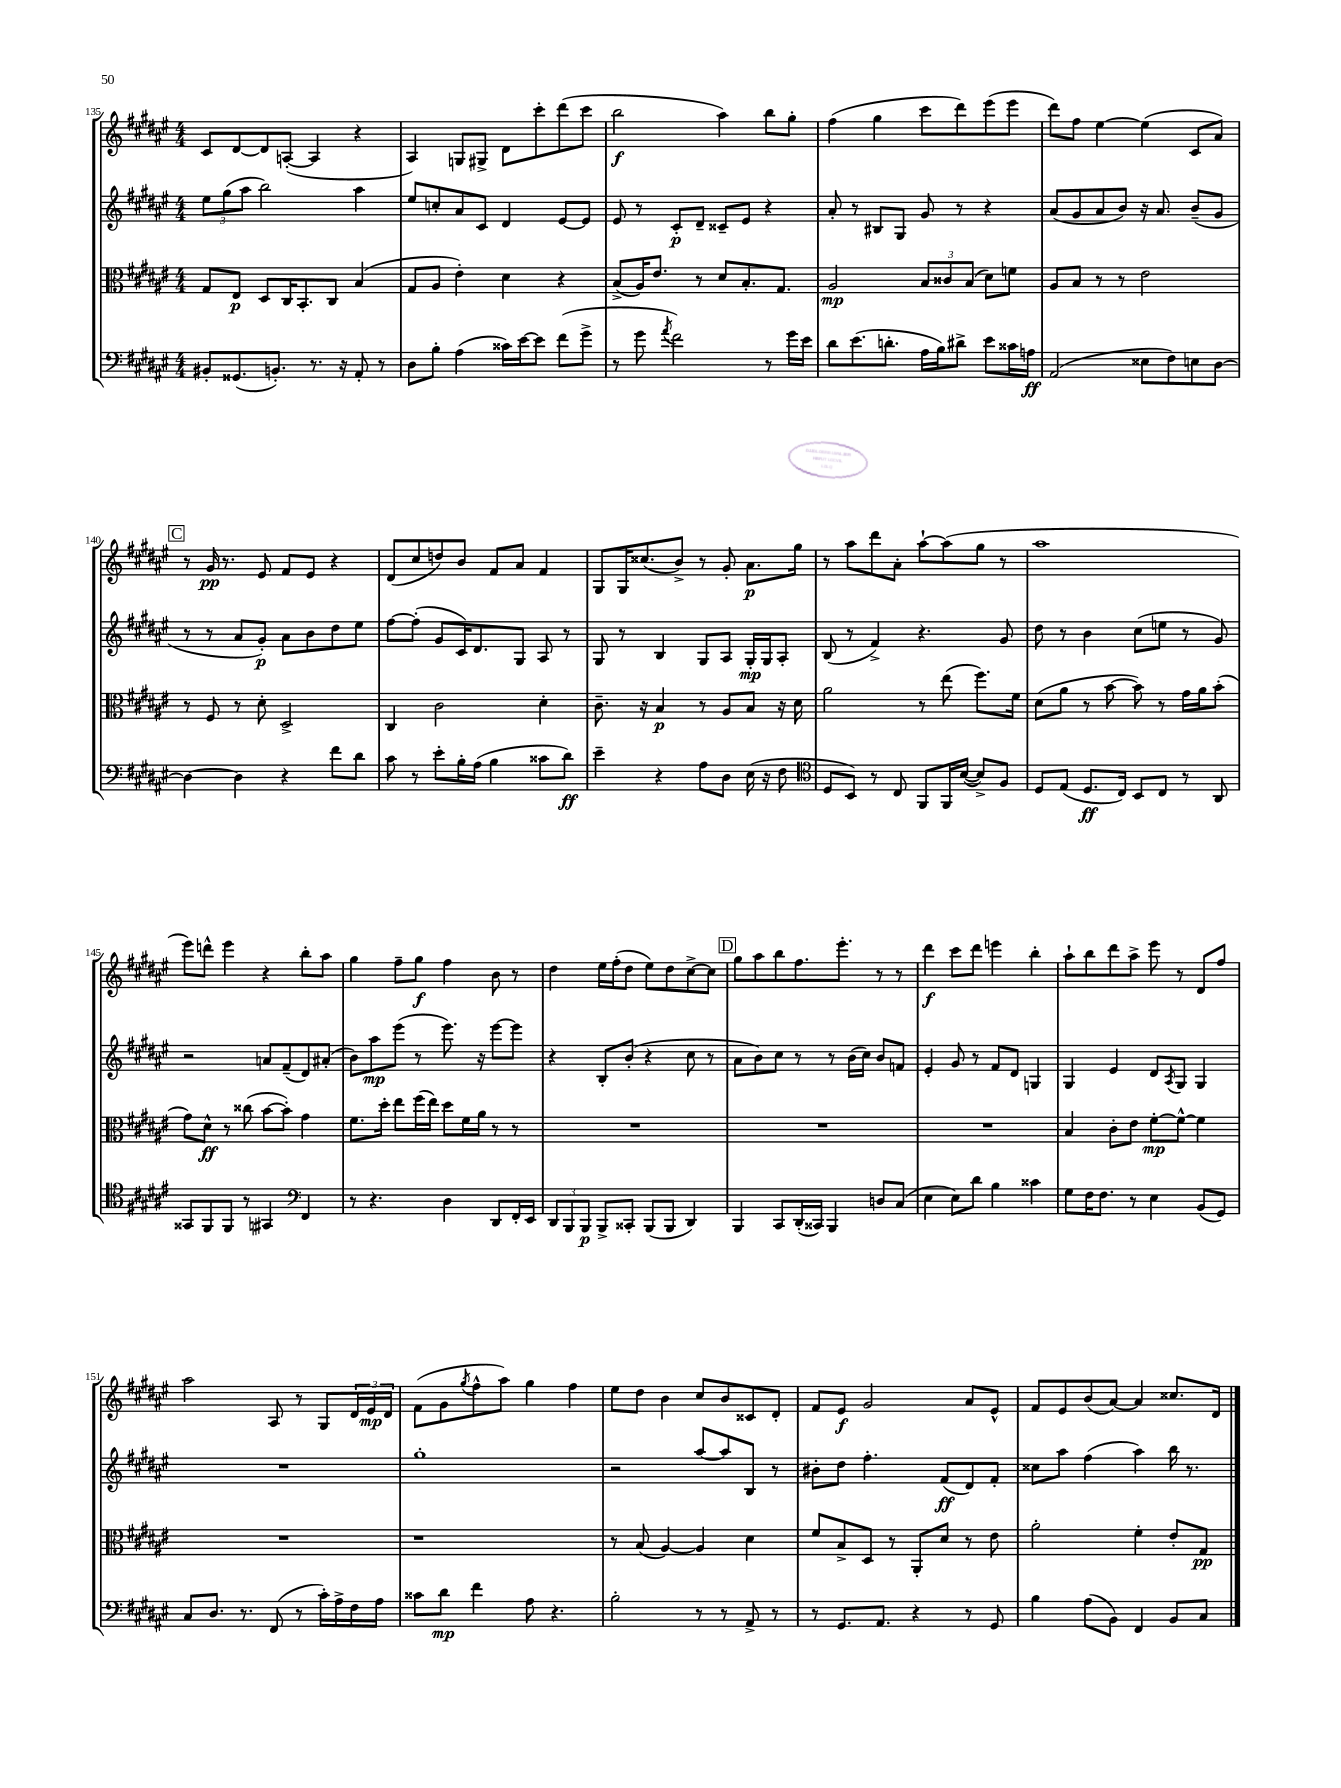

**kern	**kern	**kern	**kern
*staff4	*staff3	*staff2	*staff1
*clefF4	*clefC3	*clefG2	*clefG2
*k[f#c#g#d#a#e#]	*k[f#c#g#d#a#e#]	*k[f#c#g#d#a#e#]	*k[f#c#g#d#a#e#]
*M4/4	*M4/4	*M4/4	*M4/4
8BB#'	8G#	12ee#	8c#
.	.	(12gg#	.
(8.GG##	8E#	.	[8d#
.	.	12aa#	.
.	8D#	2bb)	8d#]
8.BB')	.	.	.
.	16C#	.	([8A'
.	8.BB'	.	.
8.r	.	.	4A]
.	8C#	.	.
16r	.	.	.
8AA#'	(4B	4aa#	4r
8r	.	.	.
=	=	=	=
8D#	8G#	8ee#	4A#)
8B'	8A#	8cc'	.
(4A#	4e#')	8a#	8G
.	.	8c#	8G#^
16c##)	4d#	4d#	8d#
[16e#	.	.	.
8e#]	.	.	8ccc#'
(8f#	4r	[8e#	(8ddd#
8g#^	.	8e#]	8ccc#
=	=	=	=
8r	(8B^	8e#	2bb
8g#	16A#)	8r	.
.	8.e#	.	.
8qa#	.	.	.
2f#)	.	8c#'	.
.	8r	8d#~	.
.	8d#	8c##~	4aa#)
.	8.B'	8e#	.
8r	.	4r	8bb
.	8.G#	.	.
16g#	.	.	8gg#'
16e#	.	.	.
=	=	=	=
8d#	2A#	8a#'	(4ff#
(8.e#	.	8r	.
.	.	8B#	4gg#
8.d'	.	.	.
.	.	8G#	.
16A#	12B	8g#	8ccc#
16B)	.	.	.
.	12c##	.	.
8d#^	.	8r	8ddd#)
.	(12B	.	.
8e#	8d#)	4r	(8eee#
16c##	8f	.	8eee#
16A	.	.	.
=	=	=	=
(2AA#	8A#	(8a#	8ddd#)
.	8B	8g#	8ff#
.	8r	8a#	[4ee#
.	8r	8b)	.
8E##	2e#	16r	(4ee#]
.	.	8.a#	.
8F#)	.	.	.
8E	.	(8b~	8c#
[8D#	.	8g#	8a#)
=	=	=	=
4D#_	8r	8r	8r
.	8F#	8r	16g#
.	.	.	8.r
4D#]	8r	8a#	.
.	8d#'	8g#')	8e#
4r	2D#^	8a#	8f#
.	.	8b	8e#
8f#	.	8dd#	4r
8d#	.	8ee#	.
=	=	=	=
8c#	4C#	[8ff#	(8d#
8r	.	(8ff#']	8cc#
8e#'	2c#	8g#	8dd)
16B'	.	16c#)	8b
(16A#	.	8.d#	.
4B	.	.	8f#
.	.	8G#	8a#
8c##	4d#'	8A#	4f#
8d#)	.	8r	.
=	=	=	=
4e#~	8.c#~	8G#	8G#
.	.	8r	16G#
.	16r	.	(8.cc##
4r	4B	4B	.
.	.	.	8b^)
8A#	8r	8G#	8r
8D#	8A#	8A#	8g#'
(16E#	8B	16G#'	8.a#
16r	.	16G#	.
8F#	16r	8A#'	.
.	16d#	.	16gg#
=	=	=	=
*clefC4	*	*	*
8D#	2a#	(8B	8r
8BB)	.	8r	8aa#
8r	.	4f#^)	8ddd#
8C#	.	.	8a#'
8FF#	8r	4.r	[8aa#`
16FF#	(8ee#	.	(8aa#]
([16B	.	.	.
8B^])	8.ff#)	.	8gg#
8F#	.	8g#	8r
.	16f#	.	.
=	=	=	=
8D#	(8d#	8dd#	1aa#
(8E#	8a#	8r	.
8.D#	8r	4b	.
.	[8b	.	.
16C#)	.	.	.
8BB	8b])	(8cc#	.
8C#	8r	8ee	.
8r	16g#	8r	.
.	16a#	.	.
8AA#	(8b'	8g#)	.
=	=	=	=
8GG##	8g#)	2r	8eee#)
8FF#	8d#^^	.	8ddd^^
8FF#	8r	.	4eee#
8r	(8cc##	.	.
4GG#	[8b	8a	4r
.	8b'])	(8f#~	.
*clefF4	*	*	*
4FF#	4g#	8d#)	8bb'
.	.	(8a#'	8aa#
=	=	=	=
8r	8.f#	8b)	4gg#
4.r	.	8aa#	.
.	16dd#'	.	.
.	8ee#	(8eee#	8ff#~
.	(16ff#	8r	8gg#
.	16ee#)	.	.
4D#	8dd#	8.eee#)	4ff#
.	16f#	.	.
.	16a#	16r	.
8DD#	8r	[8eee#	8b
16FF#'	8r	8eee#]	8r
16EE#	.	.	.
=	=	=	=
12DD#	1r	4r	4dd#
12BBB	.	.	.
12BBB	.	.	.
8BBB^	.	8B'	16ee#
.	.	.	(16ff#'
8CC##'	.	(8b'	8dd#
(8BBB	.	4r	8ee#)
8BBB	.	.	8dd#
4DD#)	.	8cc#	[8cc#^
.	.	8r	8cc#]
=	=	=	=
4BBB	1r	8a#	8gg#
.	.	8b)	8aa#
8CC#	.	8cc#	8bb
(16DD#'	.	8r	8.ff#
16CC##)	.	.	.
4BBB	.	8r	.
.	.	.	8.eee#'
.	.	(16b	.
.	.	16cc#)	.
8D	.	8b	8r
(8C#	.	8f	8r
=	=	=	=
4E#	1r	4e#'	4ddd#
8E#)	.	8g#	8ccc#
8d#	.	8r	8ddd#
4B	.	8f#	4eee
.	.	8d#	.
4c##	.	4G	4bb'
=	=	=	=
8G#	4B	4G#	8aa#`
16F#	.	.	8bb
8.F#	.	.	.
.	8c#'	4e#	8ddd#
8r	8e#	.	8aa#^
4E#	[8f#'	8d#	8eee#
.	.	8qA#	.
.	8f#^^_	8G#	8r
(8BB	4f#]	4G#	8d#
8GG#)	.	.	8ff#
=	=	=	=
8C#	1r	1r	2aa#
8.D#	.	.	.
8.r	.	.	.
(8FF#	.	.	8A#
8r	.	.	8r
16c#')	.	.	8G#
16A#^	.	.	.
16F#	.	.	24d#
.	.	.	24e#
16A#	.	.	.
.	.	.	24d#
=	=	=	=
8c##	1r	1gg#'	(8f#
8d#	.	.	8g#
.	.	.	8qgg#
4f#	.	.	8ff#^^
.	.	.	8aa#)
8A#	.	.	4gg#
4.r	.	.	.
.	.	.	4ff#
=	=	=	=
2B'	8r	2r	8ee#
.	(8B	.	8dd#
.	[4A#)	.	4b
8r	4A#]	[8aa#	8cc#
8r	.	8aa#]	8b
8AA#^	4d#	8B	8c##
8r	.	8r	8d#'
=	=	=	=
8r	8f#	8b#'	8f#
8.GG#	8B^	8dd#	8e#
.	8D#	4.ff#'	2g#
8.AA#	.	.	.
.	8r	.	.
4r	8AA#'	.	.
.	8d#	(8f#	.
8r	8r	8d#)	8a#
8GG#	8e#	8f#'	8e#^^
=	=	=	=
4B	2a#'	8cc##	8f#
.	.	8aa#	8e#
(8A#	.	(4ff#	(8b
8BB)	.	.	[8a#)
4FF#	4f#'	4aa#)	4a#]
8BB	8e#'	16bb	8.cc##
.	.	8.r	.
8C#	8G#	.	.
.	.	.	16d#
==	==	==	==
*-	*-	*-	*-
